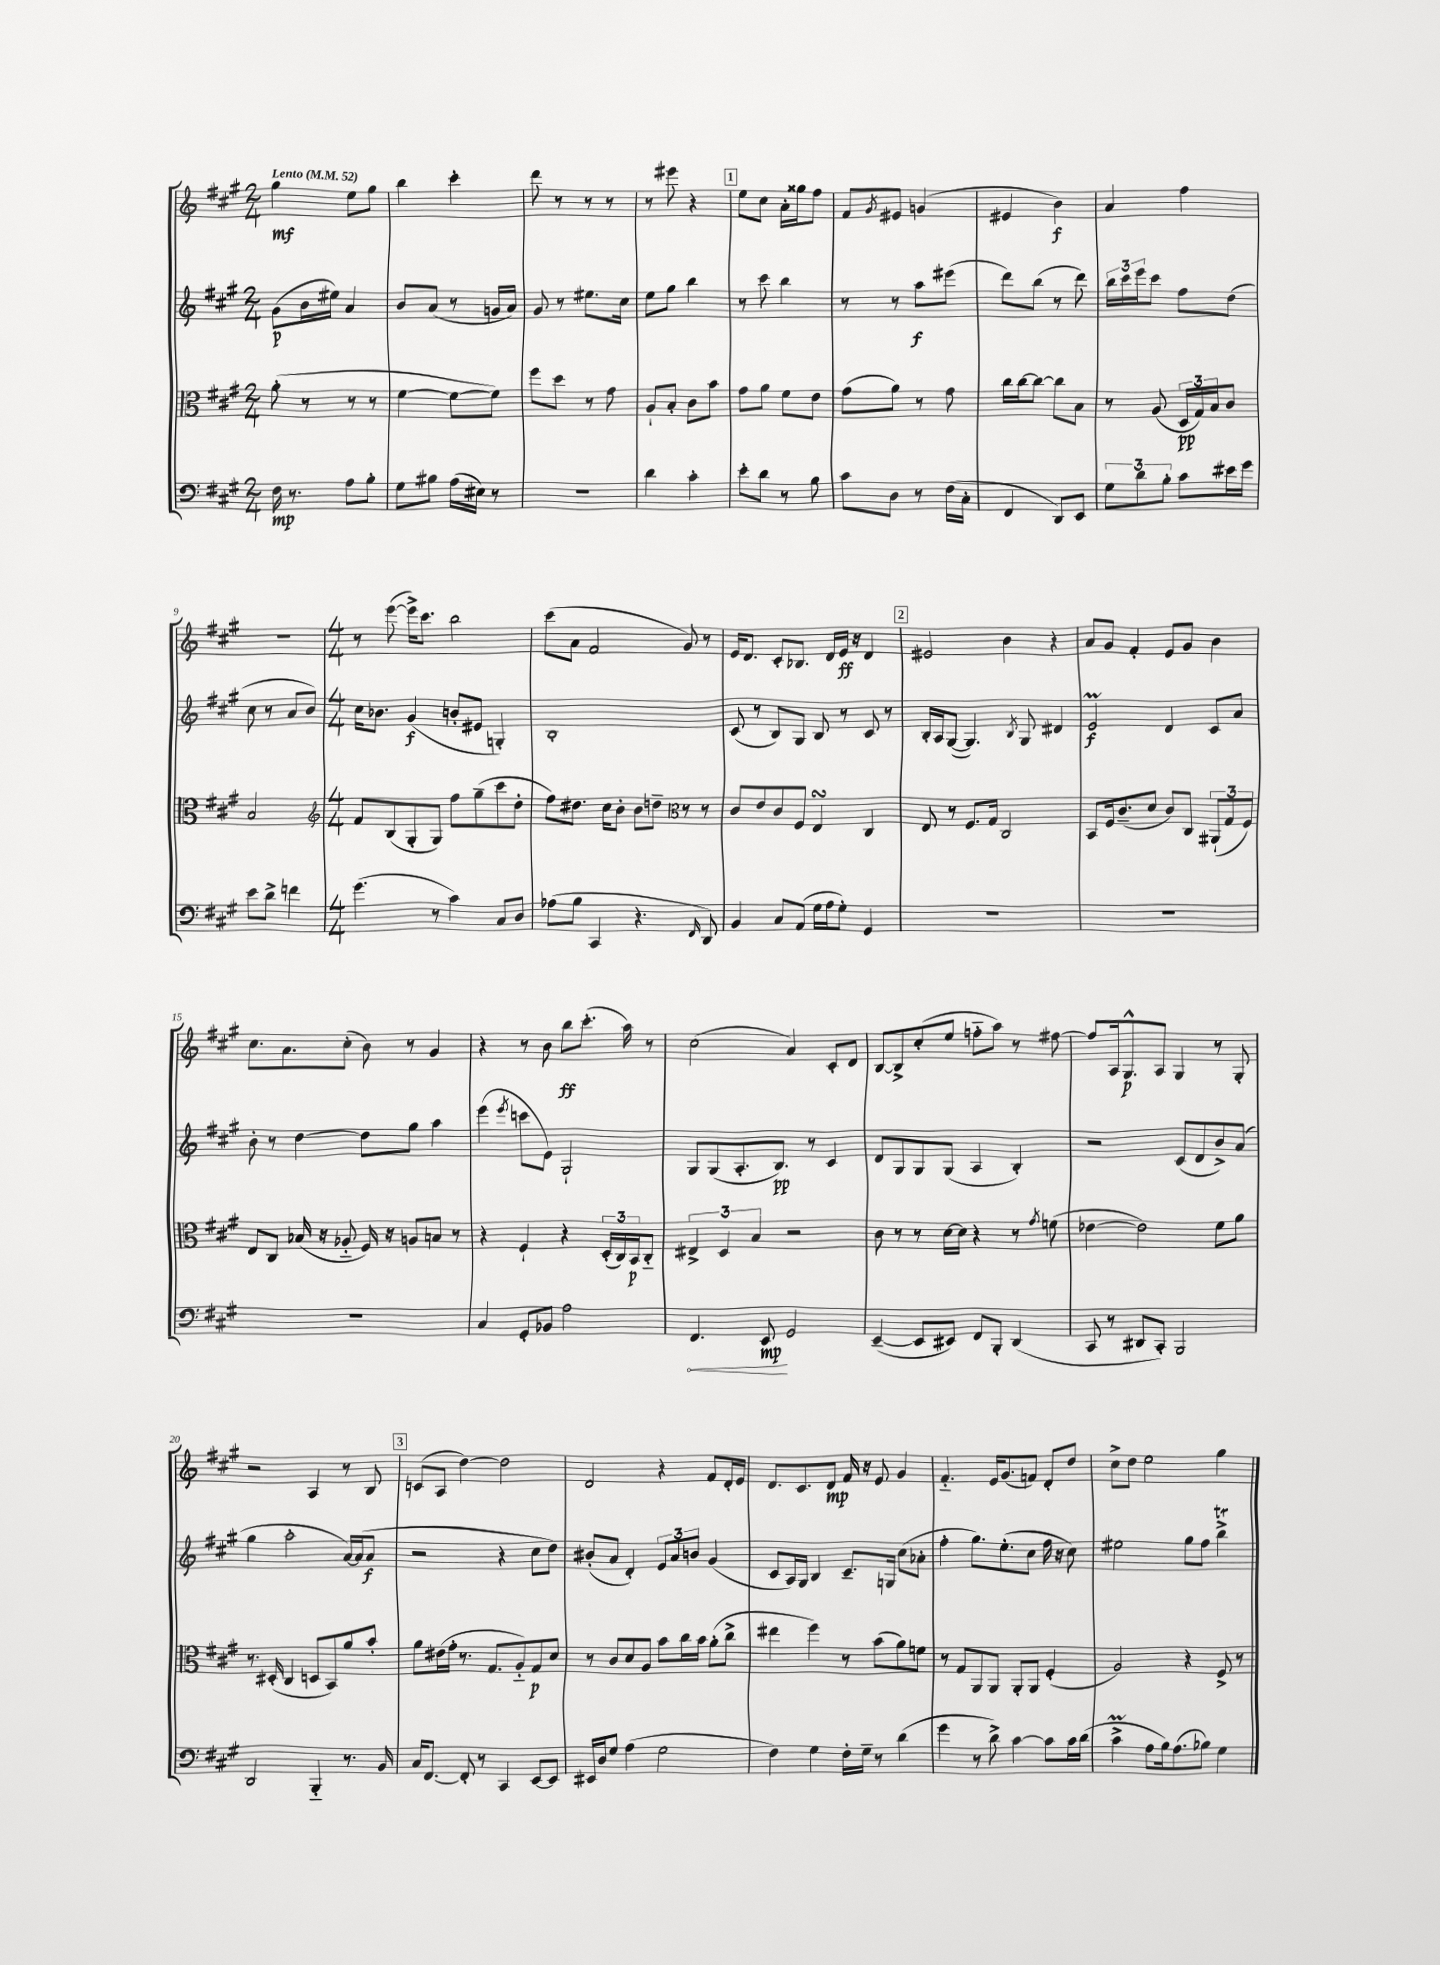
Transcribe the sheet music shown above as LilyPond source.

<<
\new StaffGroup <<
\new Staff = "s0" {
    \clef treble \key a \major \numericTimeSignature \time 2/4 \tempo "Lento" 4 = 52
    gis''4\mf e''8 gis''8 |
    b''4 cis'''4-. |
    d'''8 r8 r8 r8 |
    r8 eis'''8 r4 |
    \mark \markup { \box "1" } e''8 cis''8 a'16-. gisis''16 fis''8 |
    fis'8 \acciaccatura { gis'8 } eis'8 g'4( |
    eis'4 b'4\f) |
    a'4 fis''4 |
    R2 |
    \numericTimeSignature \time 4/4 r8 e'''8~( e'''16->) cis'''8. b''2 |
    cis'''8( a'8 fis'2 gis'8) r8 |
    e'16 d'8. cis'8-. bes8. d'16 e'16\ff r16 d'4 |
    \mark \markup { \box "2" } eis'2 b'4 r4 |
    a'8 gis'8 fis'4-. e'8 gis'8 b'4 |
    cis''8. a'8. cis''8-.( b'8) r8 gis'4 |
    r4 r8 b'8 b''8\ff cis'''8.-.( a''16) r8 |
    cis''2( a'4) cis'8-. d'8 |
    b8~ b8-> cis''8-.( e''8 f''8-_ a''8) r8 fis''8~ |
    fis''8 a16 gis8.-^\p a8 gis4 r8 gis8-. |
    r2 a4 r8 b8 |
    \mark \markup { \box "3" } c'8( a8 d''4~) d''2 |
    d'2 r4 fis'8 d'16-. e'16 |
    d'8. cis'8. d'8\mp fis'16 r16 e'8 gis'4 |
    fis'4.-_ e'16 gis'8.( f'8) d'8-. d''8 |
    cis''8-> d''8 e''2 gis''4 \bar "|." |
}
\new Staff = "s1" {
    \clef treble \key a \major \numericTimeSignature \time 2/4
    gis'8\p( b'16 eis''16) a'4 |
    b'8 a'8( r8 g'16 a'16) |
    gis'8 r8 eis''8. cis''16 |
    e''8 gis''8 b''4 |
    \mark \markup { \box "1" } r8 cis'''8 b''4 |
    r8 r8 a''8\f eis'''8( |
    d'''8) b''8( r8 d'''8) |
    \tuplet 3/2 { b''16 cis'''16 e'''16 } cis'''8 fis''8 d''8( |
    cis''8 r8 a'8 b'8) |
    \numericTimeSignature \time 4/4 cis''16 bes'8. gis'4\f( b'8-. eis'8 g4-.) |
    b1-. |
    cis'8( r8 b8) gis8 b8 r8 cis'8 r8 |
    \mark \markup { \box "2" } b16-. a16 gis8~( gis4.) \acciaccatura { b8 } gis8 dis'4 |
    e'2\prall\f d'4 cis'8 a'8 |
    b'8-. r8 d''4~ d''8 gis''8 a''4 |
    e'''4( \acciaccatura { e'''8 } c'''8 e'8) gis2-! |
    gis8 gis8( a8.-. b8.\pp) r8 cis'4 |
    d'8 gis8 gis8 gis8( a4 b4-.) |
    r2 cis'8( d'8 b'8->) a'8( |
    gis''4 a''2-. a'16~) a'16( a'8\f |
    \mark \markup { \box "3" } r2 r4 cis''8 d''8) |
    bis'8-.( a'8 d'4-.) \tuplet 3/2 { e'8 a'8 b'8 } gis'4( |
    cis'8 a16) gis16 b4 cis'8.-- g16 cis''8( aes'8-. |
    fis''4-. gis''8.) e''8.-.( cis''8 fis''16 r16 cis''8) |
    eis''2 gis''8 fis''8 b''4->\trill \bar "|." |
}
\new Staff = "s2" {
    \clef alto \key a \major \numericTimeSignature \time 2/4
    a'8-.( r8 r8 r8 |
    fis'4~ fis'8~ fis'8) |
    fis''8 d''8 r8 gis'8 |
    a8-! b8-. cis'8 b'8 |
    \mark \markup { \box "1" } gis'8 a'8 fis'8 e'8 |
    gis'8( a'8) r8 gis'8 |
    cis''16 cis''16~ cis''8~ cis''8 b8 |
    r8 a8( \tuplet 3/2 { d16\pp gis16) b16 } cis'8 |
    b2 |
    \numericTimeSignature \time 4/4 \clef treble fis'8 b8( gis8-. gis8) fis''8 gis''8--( cis'''8 d''8-. |
    fis''8) dis''8. cis''16 b'8-. b'8 d''8-- r8 r8 |
    \clef alto cis'8 e'8 cis'8 fis8 e4\turn cis4 |
    \mark \markup { \box "2" } e8 r8 fis8. gis16 cis2 |
    b,8 fis16 cis'8.--( d'8 cis'8) cis8 \tuplet 3/2 { ais,8-!( gis8 fis8) } |
    e8 cis8 bes16( r16 aes8-_ fis16) r16 a8 b8 r8 |
    r4 fis4-! r4 \tuplet 3/2 { d16-.( cis16) b,16\p } cis8-_ |
    \tuplet 3/2 { eis4-> d4 b4 } r2 |
    cis'8 r8 r8 d'16~ d'16 r4 r8 \acciaccatura { gis'8 } f'8( |
    ees'4~ ees'2) fis'8 a'8 |
    r8. dis16-.( cis4 d8 b,8) a'8 b'8-. |
    \mark \markup { \box "3" } a'8 eis'16( gis'16-. r8. gis8. a8-_) gis8\p d'8 |
    r8 cis'8 d'8 a8 b'8 cis''16 b'16 a'8-.( cis''8-> |
    eis''4 fis''4) r8 b'8( a'8) f'8 |
    r8 gis8 a,8 a,8 a,8-. a,8 fis4-.( |
    a2) r4 fis8-> r8 \bar "|." |
}
\new Staff = "s3" {
    \clef bass \key a \major \numericTimeSignature \time 2/4
    fis16\mp r8. a8 b8-. |
    gis8 bis8 a16( eis16) r8 |
    R2 |
    d'4 cis'4-. |
    \mark \markup { \box "1" } e'8-. d'8 r8 b8 |
    cis'8 d8 r8 fis16( cis16-. |
    fis,4 d,8) e,8 |
    \tuplet 3/2 { gis8 d'8 b8-. } cis'8 eis'16 gis'16 |
    e'8 d'8-> f'4 |
    \numericTimeSignature \time 4/4 gis'4.( r8 cis'4) cis8 d8 |
    aes8( b8 cis,4 r4. \grace { fis,16 } d,8) |
    b,4 cis8 a,8( gis16 a16 gis8-.) gis,4 |
    \mark \markup { \box "2" } R1 |
    R1 |
    R1 |
    cis4 gis,8-. bes,8 a2 |
    \once \override Hairpin.circled-tip = ##t fis,4.\< e,8\mp\! gis,2 |
    e,4~--( e,8 eis,8) fis,8 b,,8-. d,4( |
    cis,8 r8 dis,8 cis,8-.) b,,2 |
    d,2 b,,4-_ r8. b,16 |
    \mark \markup { \box "3" } cis16 fis,8.~ fis,8-. r8 cis,4 e,8~ e,8 |
    eis,16 d16 gis8 a4( gis2 |
    fis4) gis4 fis16-. gis16-- r8 d'4( |
    gis'4 r8 d'8->) cis'4~ cis'8 cis'16 d'16( |
    cis'4->\prall a8 b16) a8.( bes8) gis4 \bar "|." |
}
>>
>>
